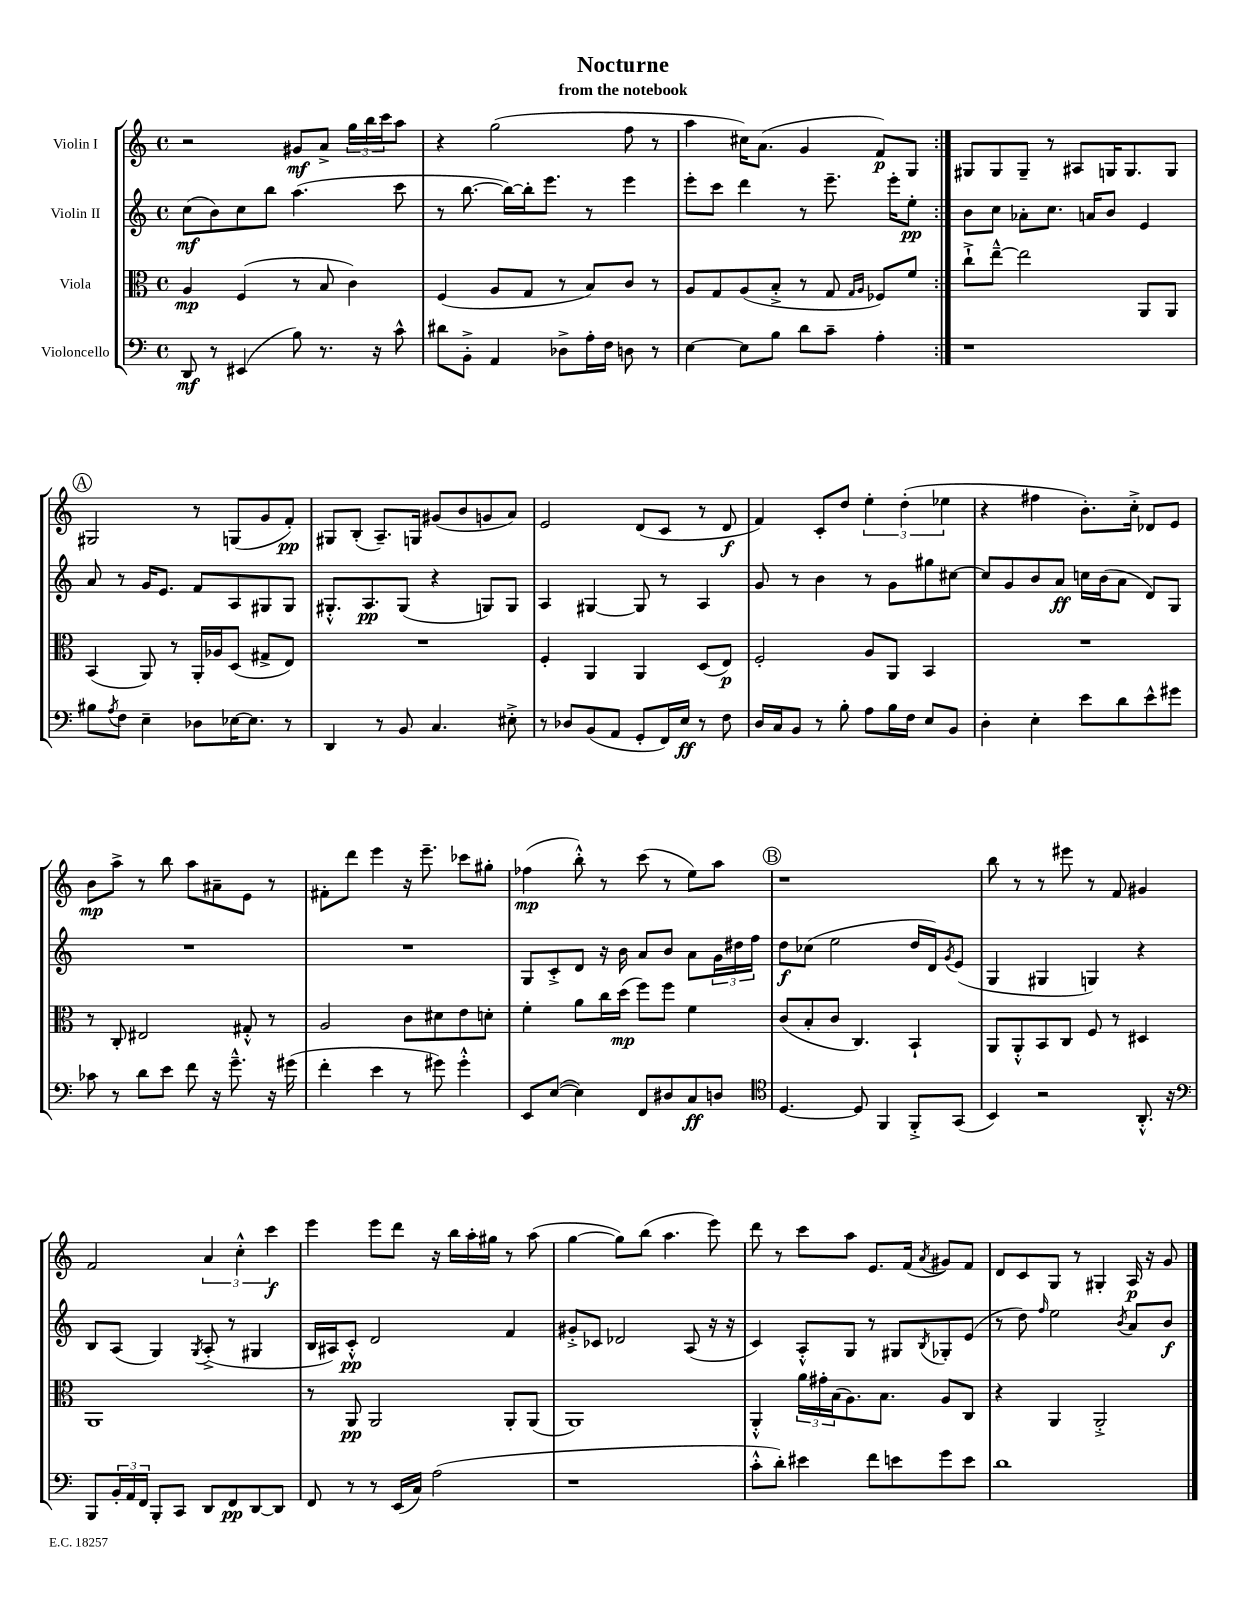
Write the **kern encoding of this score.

**kern	**dynam	**kern	**dynam	**kern	**dynam	**kern	**dynam
*part4	*part4	*part3	*part3	*part2	*part2	*part1	*part1
*staff4	*staff4	*staff3	*staff3	*staff2	*staff2	*staff1	*staff1
*I"Violoncello	*	*I"Viola	*	*I"Violin II	*	*I"Violin I	*
*clefF4	*	*clefC3	*	*clefG2	*	*clefG2	*
*k[]	*	*k[]	*	*k[]	*	*k[]	*
*M4/4	*	*M4/4	*	*M4/4	*	*M4/4	*
*met(c)	*	*met(c)	*	*met(c)	*	*met(c)	*
=1	=1	=1	=1	=1	=1	=1	=1
8DD/	mf	4A/	mp	(8cc\L	mf	2r	.
8r	.	.	.	8b\)	.	.	.
(4EE#X/	.	(4F/	.	8cc\	.	.	.
.	.	.	.	8bb\J	.	.	.
8B\)	.	8r	.	(4.aa\	.	8g#X/L	mf
8.r	.	8B/	.	.	.	8a^/J	.
.	.	4c\)	.	.	.	24gg\LL	.
.	.	.	.	.	.	24bb\	.
16r	.	.	.	.	.	.	.
.	.	.	.	.	.	24ccc\J	.
8c^^\	.	.	.	8ccc\	.	8aa\J	.
=2	=2	=2	=2	=2	=2	=2	=2
8d#X\L	.	(4F/	.	8r	.	4r	.
8BB'^\J	.	.	.	[8.bb\	.	.	.
4AA/	.	8A/L	.	.	.	(2gg\	.
.	.	.	.	16bb\LL_)	.	.	.
.	.	8G/J	.	16bb'\J]	.	.	.
.	.	.	.	8.eee\J	.	.	.
8D-X^\L	.	8r	.	.	.	.	.
16A'\L	.	8B/L)	.	8r	.	.	.
16F\JJ	.	.	.	.	.	.	.
8Dn\	.	8c/J	.	4eee\	.	8ff\	.
8r	.	8r	.	.	.	8r	.
=3	=3	=3	=3	=3	=3	=3	=3
[4E\	.	8A/L	.	8eee'\L	.	4aa\	.
.	.	8G/	.	8ccc\J	.	.	.
8E\L]	.	(8A/	.	4ddd\	.	16cc#X\KL)	.
.	.	.	.	.	.	(8.a\J	.
8B\J	.	8B'^/J	.	.	.	.	.
8d\L	.	8r	.	8r	.	4g/	.
8c~\J	.	8G/	.	8.eee~\	.	.	.
.	.	16qqG/LL	.	.	.	.	.
.	.	16qqA/JJ	.	.	.	.	.
4A'\	.	8F-X/L)	.	.	.	8f/L)	p
.	.	.	.	16eee'\KL	.	.	.
.	.	8f/J	.	8ee'\J	pp	8G/J	.
=4:|!	=4:|!	=4:|!	=4:|!	=4:|!	=4:|!	=4:|!	=4:|!
1r	.	8cc`^\L	.	8b\L	.	8G#X/L	.
.	.	[8ee~^^\J	.	8cc\J	.	8G#/	.
.	.	2ee\]	.	8a-X'\L	.	8G#~/J	.
.	.	.	.	8.cc\J	.	8r	.
.	.	.	.	.	.	8A#X/L	.
.	.	.	.	16an/KL	.	.	.
.	.	.	.	8b/J	.	16Gn/K	.
.	.	.	.	.	.	8.G/	.
.	.	8AA/L	.	4e/	.	.	.
.	.	8AA/J	.	.	.	8G/J	.
!!LO:LB:g=z
!!LO:REH:place=s1:t=A
=5	=5	=5	=5	=5	=5	=5	=5
8B#X\L	.	(4BB/	.	8a/	.	2G#X/	.
8qA/	.	.	.	.	.	.	.
8F\J	.	.	.	8r	.	.	.
4E~\	.	8AA/)	.	16g/KL	.	.	.
.	.	.	.	8.e/J	.	.	.
.	.	8r	.	.	.	.	.
8D-X\L	.	16AA'/LL	.	8f/L	.	8r	.
.	.	16A-X/J	.	.	.	.	.
[16E-X\K	.	(8D/J	.	8A/	.	(8Gn/L	.
8.E-\J]	.	.	.	.	.	.	.
.	.	8G#X^/L	.	8G#X/	.	8g/	.
8r	.	8E/J)	.	8G#/J	.	8f'/J)	pp
=6	=6	=6	=6	=6	=6	=6	=6
4DD/	.	1r	.	8.G#X'^^/L	.	8G#X/L	.
.	.	.	.	.	.	(8B'/J	.
.	.	.	.	8.A/	pp	.	.
8r	.	.	.	.	.	8.A~/L)	.
8BB/	.	.	.	(8G#/J	.	.	.
.	.	.	.	.	.	16Gn/Jk	.
4.C/	.	.	.	4r	.	(8g#X/L	.
.	.	.	.	.	.	8b/	.
.	.	.	.	8Gn/L)	.	8gn/	.
8E#X'^\	.	.	.	8G/J	.	8a/J)	.
=7	=7	=7	=7	=7	=7	=7	=7
8r	.	4F'/	.	4A/	.	2e/	.
8D-X/L	.	.	.	.	.	.	.
(8BB/	.	4AA/	.	[4G#X/	.	.	.
8AA/J	.	.	.	.	.	.	.
8GG'/L	.	4AA/	.	8G#/]	.	(8d/L	.
16FF/L)	.	.	.	8r	.	8c/J	.
16E/JJ	ff	.	.	.	.	.	.
8r	.	(8D/L	.	4A/	.	8r	.
8F\	.	8E/J)	p	.	.	8d/	f
=8	=8	=8	=8	=8	=8	=8	=8
16D/LL	.	2F'/	.	8g/	.	4f/)	.
16C/J	.	.	.	.	.	.	.
8BB/J	.	.	.	8r	.	.	.
8r	.	.	.	4b\	.	8c'/L	.
8B'\	.	.	.	.	.	8dd/J	.
8A\L	.	8A/L	.	8r	.	6ee'\	.
16B\L	.	8AA/J	.	8g\L	.	.	.
.	.	.	.	.	.	(6dd'\	.
16F\JJ	.	.	.	.	.	.	.
8E/L	.	4BB/	.	8gg#X\	.	.	.
.	.	.	.	.	.	6ee-X\	.
8BB/J	.	.	.	[8cc#X\J	.	.	.
=9	=9	=9	=9	=9	=9	=9	=9
4D'\	.	1r	.	8cc#/L]	.	4r	.
.	.	.	.	8g/	.	.	.
4E'\	.	.	.	8b/	.	4ff#X\	.
.	.	.	.	8a/J	ff	.	.
8e\L	.	.	.	16ccn\LL	.	8.b'\L)	.
.	.	.	.	(16b\J	.	.	.
8d\	.	.	.	8a\J	.	.	.
.	.	.	.	.	.	16cc'^\Jk	.
8e^^\	.	.	.	8d/L)	.	8d-X/L	.
8g#X\J	.	.	.	8G/J	.	8e/J	.
!!LO:LB:g=z
=10	=10	=10	=10	=10	=10	=10	=10
8c-X\	.	8r	.	1r	.	8b\L	mp
8r	.	8C'/	.	.	.	8aa^\J	.
8d\L	.	2E#X/	.	.	.	8r	.
8e\J	.	.	.	.	.	8bb\	.
8f\	.	.	.	.	.	8aa\L	.
16r	.	.	.	.	.	8a#X~\	.
8.g~^^\	.	.	.	.	.	.	.
.	.	8G#X'^^/	.	.	.	8e\J	.
16r	.	8r	.	.	.	8r	.
(16g#X\	.	.	.	.	.	.	.
=11	=11	=11	=11	=11	=11	=11	=11
4f'\	.	2A/	.	1r	.	8f#X'\L	.
.	.	.	.	.	.	8ddd\J	.
4e\	.	.	.	.	.	4eee\	.
8r	.	8c\L	.	.	.	16r	.
.	.	.	.	.	.	8.eee~\	.
8g#X\)	.	8d#X\	.	.	.	.	.
4g#'^^\	.	8e\	.	.	.	8ccc-X\L	.
.	.	8dn'\J	.	.	.	8gg#X'\J	.
=12	=12	=12	=12	=12	=12	=12	=12
8EE/L	.	4f'\	.	8G/L	.	(4ff-X\	mp
([8E/J	.	.	.	8c'^/	.	.	.
4E\])	.	8a\L	.	8d/J	.	8bb'^^\)	.
.	.	16cc\L	.	16r	.	8r	.
.	.	(16dd\JJ	mp	16b\	.	.	.
8FF/L	.	8ff\L)	.	8a/L	.	(8ccc\	.
8D#X/	.	8ff\J	.	8b/J	.	8r	.
8C/	ff	4f\	.	8a\L	.	8ee\L)	.
8Dn/J	.	.	.	24g\L	.	8aa\J	.
.	.	.	.	24dd#X\	.	.	.
.	.	.	.	24ff\JJ	.	.	.
!!LO:REH:place=s1:t=B
=13	=13	=13	=13	=13	=13	=13	=13
*clefC4	*	*	*	*	*	*	*
[4.D/	.	(8c/L	.	8dd\L	f	1r	.
.	.	8B'/	.	(8cc-X\J	.	.	.
.	.	8c/J	.	2ee\	.	.	.
8D/]	.	4.C/)	.	.	.	.	.
4FF/	.	.	.	.	.	.	.
8FF'^/L	.	4BB`/	.	16dd/LL	.	.	.
.	.	.	.	16d/J)	.	.	.
.	.	.	.	8qg/	.	.	.
(8GG/J	.	.	.	(8e/J	.	.	.
=14	=14	=14	=14	=14	=14	=14	=14
4BB/)	.	8AA/L	.	4G/	.	8bb\	.
.	.	8AA'^^/	.	.	.	8r	.
2r	.	8BB/	.	4G#X/	.	8r	.
.	.	8C/J	.	.	.	8eee#X\	.
.	.	8F/	.	4Gn/)	.	8r	.
.	.	8r	.	.	.	8f/	.
8.AA'^^/	.	4D#X/	.	4r	.	4g#X/	.
16r	.	.	.	.	.	.	.
!!LO:LB:g=z
=15	=15	=15	=15	=15	=15	=15	=15
*clefF4	*	*	*	*	*	*	*
8BBB/L	.	1AA	.	8B/L	.	2f/	.
24BB'/L	.	.	.	(8A/J	.	.	.
24AA/	.	.	.	.	.	.	.
24FF/JJ	.	.	.	.	.	.	.
8BBB'/L	.	.	.	4G/)	.	.	.
8CC/J	.	.	.	.	.	.	.
.	.	.	.	8qG/	.	.	.
8DD/L	.	.	.	(8A'^/	.	6a/	.
8FF/	pp	.	.	8r	.	.	.
.	.	.	.	.	.	6cc'^^\	.
[8DD/	.	.	.	4G#X/	.	.	.
.	.	.	.	.	.	6ccc\	f
8DD/J]	.	.	.	.	.	.	.
=16	=16	=16	=16	=16	=16	=16	=16
8FF/	.	8r	.	16B/LL	.	4eee\	.
.	.	.	.	16A#X/J)	.	.	.
8r	.	8AA/	pp	8c'^^/J	pp	.	.
8r	.	2AA/	.	2d/	.	8eee\L	.
(16EE/LL	.	.	.	.	.	8ddd\J	.
16C/JJ)	.	.	.	.	.	.	.
(2A\	.	.	.	.	.	16r	.
.	.	.	.	.	.	16bb\LL	.
.	.	.	.	.	.	16aa'\	.
.	.	.	.	.	.	16gg#X\JJ	.
.	.	8AA'/L	.	4f/	.	8r	.
.	.	(8AA/J	.	.	.	(8aa\	.
=17	=17	=17	=17	=17	=17	=17	=17
1r	.	1AA)	.	8g#X'^/L	.	[4gg\	.
.	.	.	.	8c-X/J	.	.	.
.	.	.	.	2d-X/	.	8gg\L])	.
.	.	.	.	.	.	(8bb\J	.
.	.	.	.	.	.	4.aa\	.
.	.	.	.	(8A/	.	.	.
.	.	.	.	16r	.	8eee\)	.
.	.	.	.	16r	.	.	.
=18	=18	=18	=18	=18	=18	=18	=18
8c'^^\L	.	4AA'^^/	.	4c/)	.	8ddd\	.
8d'\J)	.	.	.	.	.	8r	.
4e#X\	.	24a\LL	.	8A'^^/L	.	8ccc\L	.
.	.	24g#X'\	.	.	.	.	.
.	.	(24B\J	.	.	.	.	.
.	.	8.A\)	.	8G/J	.	8aa\J	.
8f\L	.	.	.	8r	.	8.e/L	.
.	.	8.B\J	.	.	.	.	.
8en\	.	.	.	8G#X/L	.	.	.
.	.	.	.	.	.	(16f/Jk	.
.	.	.	.	8qB/	.	8qa/	.
8g\	.	8A/L	.	8G-X'/	.	8g#X/L)	.
8e\J	.	8C/J	.	(8e/J	.	8f/J	.
=19	=19	=19	=19	=19	=19	=19	=19
1d	.	4r	.	8r	.	8d/L	.
.	.	.	.	8dd\)	.	8c/	.
.	.	.	.	16qqff/	.	.	.
.	.	4AA/	.	2ee\	.	8G/J	.
.	.	.	.	.	.	8r	.
.	.	2AA'^/	.	.	.	4G#X'/	.
.	.	.	.	8qb/	.	.	.
.	.	.	.	8a/L	.	16A/	p
.	.	.	.	.	.	16r	.
.	.	.	.	8b/J	f	8g/	.
==	==	==	==	==	==	==	==
*-	*-	*-	*-	*-	*-	*-	*-
